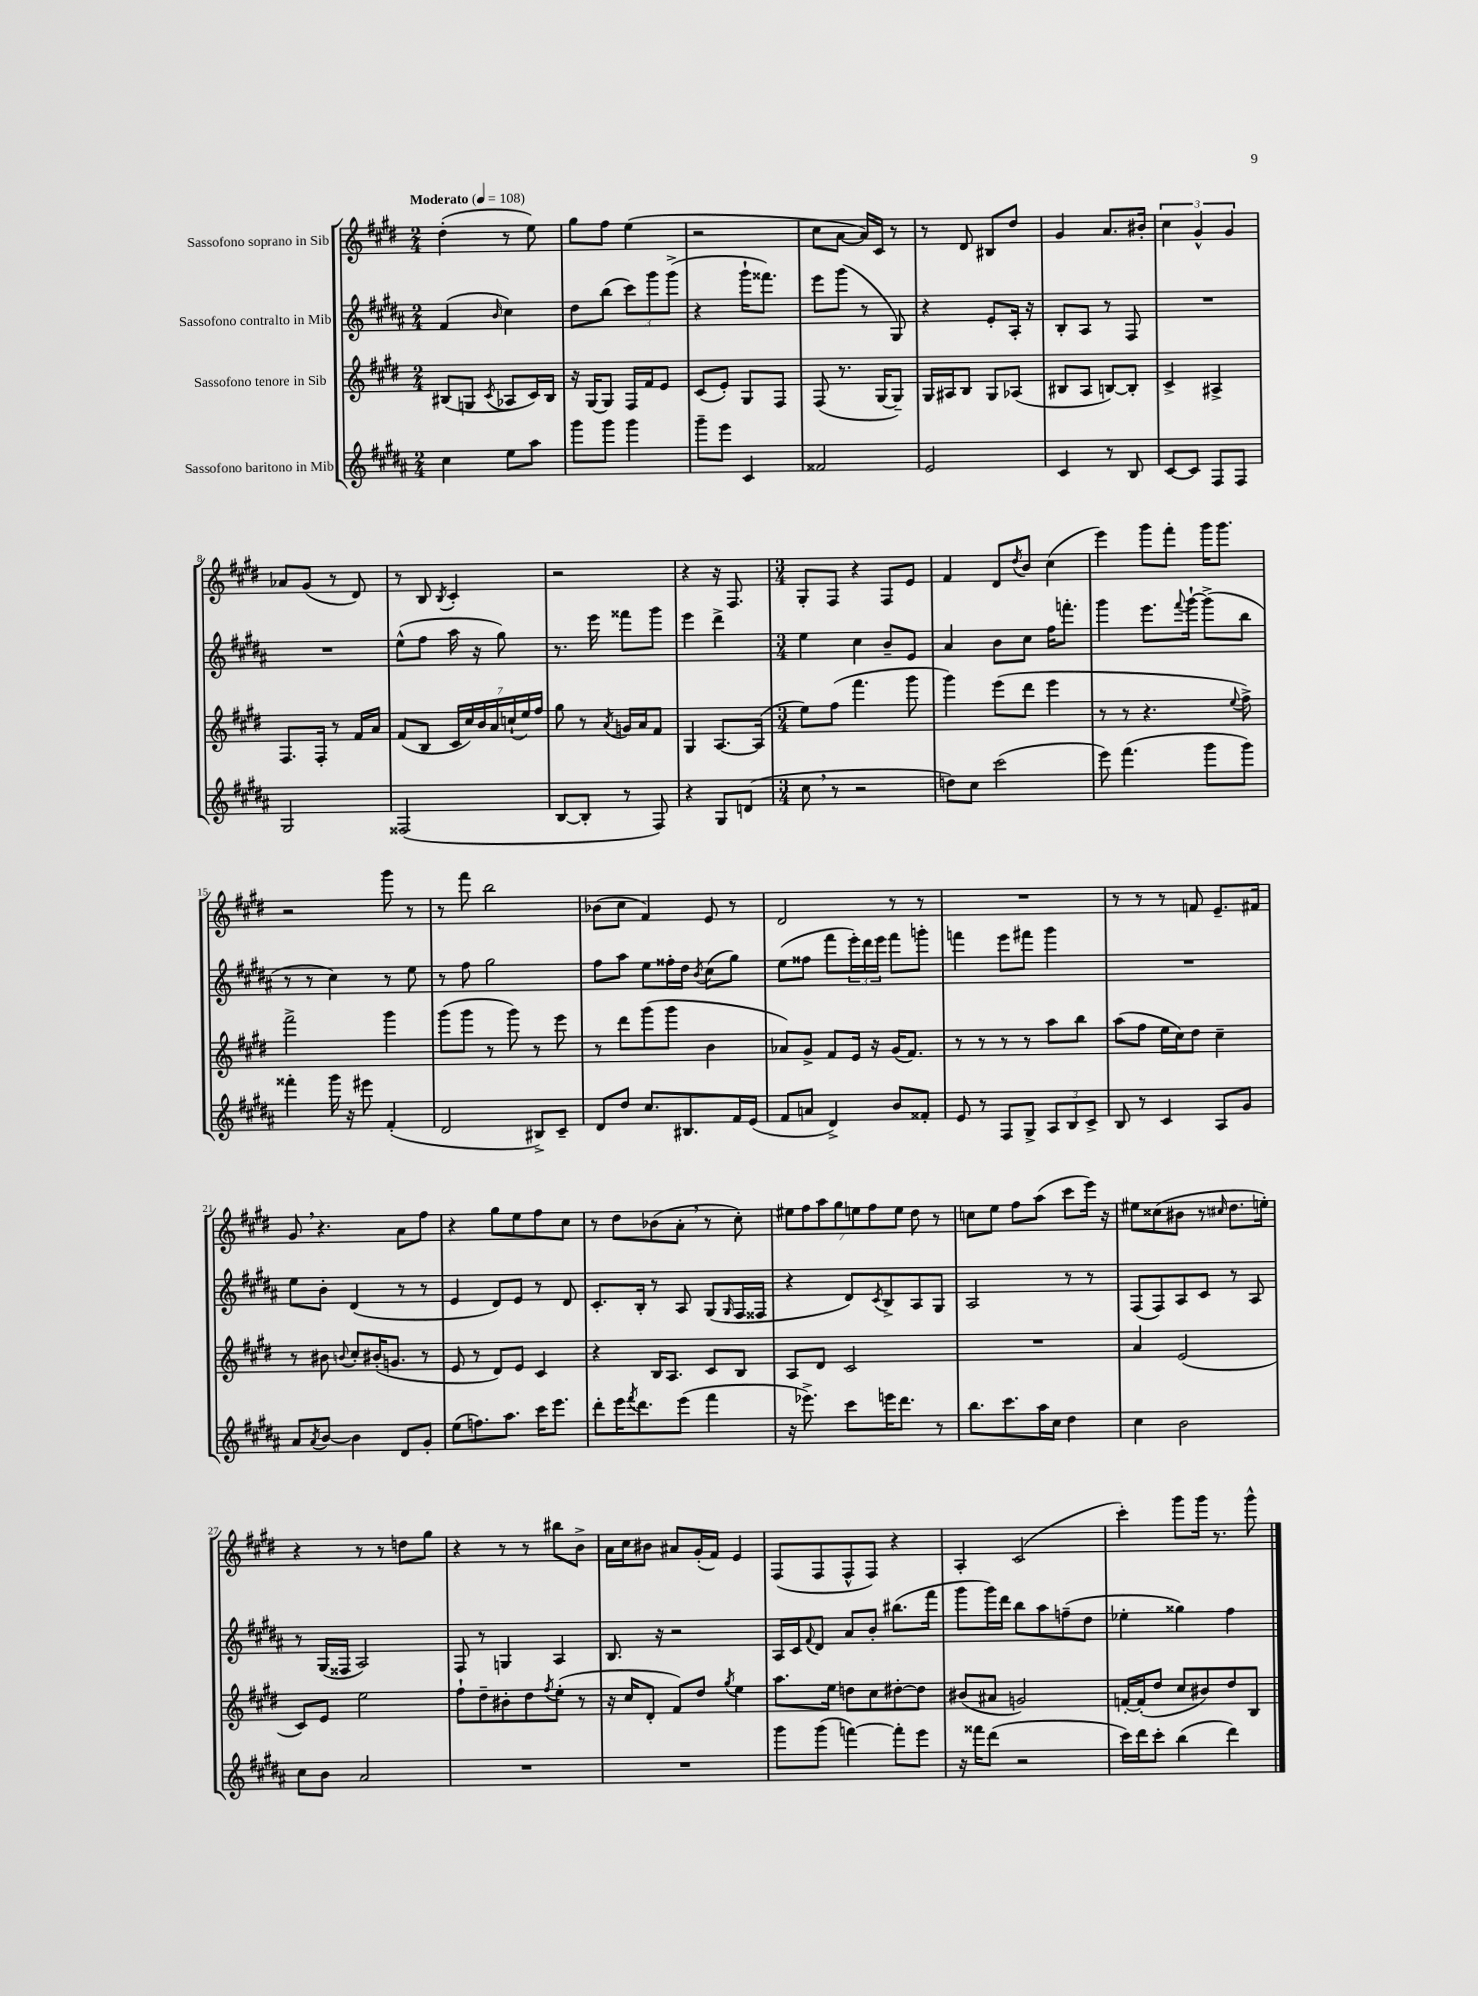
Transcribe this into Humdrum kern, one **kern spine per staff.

**kern	**kern	**kern	**kern
*staff4	*staff3	*staff2	*staff1
*clefG2	*clefG2	*clefG2	*clefG2
*k[f#c#g#d#a#]	*k[f#c#g#d#]	*k[f#c#g#d#a#]	*k[f#c#g#d#]
*M2/4	*M2/4	*M2/4	*M2/4
*MM108	*MM108	*MM108	*MM108
4cc#\	(8B#/L	(4f#/	(4dd#'\
.	8G/J	.	.
.	8qc#/	16qqb/	.
8ee\L	8A-/L	4cc#\)	8r
8aa#\J	16c#/L)	.	8ee\)
.	16B#/JJ	.	.
=	=	=	=
8ggg#\L	16r	8dd#\L	8gg#\L
.	[16G#/LK	.	.
8ggg#\J	8G#/]J	(8bb\J	8ff#\J
4ggg#\	16F#/LL	12ccc#\L)	(4ee\
.	16f#/J	.	.
.	.	12ggg#\	.
.	8e/J	.	.
.	.	(12ggg#^\J	.
=	=	=	=
8ggg#~\L	(8c#/L	4r	2r
8eee\J	8e'/J)	.	.
4c#/	8G#/L	16ggg#`\LK	.
.	.	8.fff##\J)	.
.	8F#/J	.	.
=	=	=	=
2f##/	(8F#/	8eee\L	8cc#\L
.	8.r	(8ggg#\J	[8a\J
.	.	8r	16a/]LL)
.	[16G#/LK	.	16c#/JJ
.	8G#~/]J)	8G#/)	8r
=	=	=	=
2e/	16G#/LL	4r	8r
.	16A#/J	.	.
.	8B/J	.	8d#/
.	8G#/L	8e'/L	8B#/L
.	(8A-/J	16A#'/Jk	8dd#/J
.	.	16r	.
=	=	=	=
4c#/	8B#/L	8B'/L	4g#/
.	8A/J	8A#/J	.
8r	[8B/L)	8r	8.a/L
8B/	8B'/]J	8F#/	.
.	.	.	16b#'/Jk
=	=	=	=
[8c#/L	4c#^/	2r	6cc#\
8c#/]J	.	.	.
.	.	.	6g#^^/
8F#/L	4A#^/	.	.
.	.	.	6g#/
8F#/J	.	.	.
=	=	=	=
2G#/	8.F#/L	2r	8a-/L
.	.	.	(8g#/J
.	16F#'/Jk	.	.
.	8r	.	8r
.	16f#/LL	.	8d#/)
.	16a/JJ	.	.
=	=	=	=
(2F##/	(8f#/L	(8ee^^\L	8r
.	8B/J	8ff#\J	8B/
.	.	.	8qB/
.	28c#/LL	16aa#\	4c#'/
.	28cc#/)	.	.
.	.	16r	.
.	28b/	.	.
.	28a/	.	.
.	.	8gg#\)	.
.	(28cc`/	.	.
.	28ee/)	.	.
.	28ff#/JJ	.	.
=	=	=	=
[8B/L	8gg#\	8.r	2r
8B'/]J	8r	.	.
.	.	16eee\	.
.	8qa/	.	.
8r	16g/LL	8fff##\L	.
.	16a/J	.	.
8F#/)	8f#/J	8ggg#\J	.
=	=	=	=
4r	4G#/	4eee\	4r
8G#/L	[8.A/L	4ddd#^\	16r
.	.	.	8.F#/
(8d/J	.	.	.
.	(16A/]Jk	.	.
=	=	=	=
*M3/4	*M3/4	*M3/4	*M3/4
8cc#\	8ee\L)	4ee\	8G#'/L
8r	(8ff#\J	.	8F#/J
2r	4.fff#\	4cc#\	4r
.	.	8b~/L	8F#/L
.	8ggg#\	8e/J	8e/J
=	=	=	=
8dd\L)	4ggg#\)	4a#/	4f#/
8cc#\J	.	.	.
(2ccc#\	(8eee\L	8b\L	8d#/L
.	.	.	8qdd#/
.	8ddd#\J	8cc#\J	8b/J
.	4eee\	16ff#\LK	(4cc#\
.	.	8.fff'\J	.
=	=	=	=
8eee\)	8r	4ggg#\	4eee\)
(4.fff#\	8r	.	.
.	4.r	8.eee\L	8ggg#\L
.	.	.	8fff#'\J
.	.	8qqfff#/	.
.	.	[16ggg#`\Jk	.
8ggg#\L	.	(8ggg#^\]L	16ggg#\LK
.	.	.	8.ggg#\J
.	8qqee/	.	.
8ggg#\J)	8ff#^\)	8bb\J	.
=	=	=	=
4fff##'\	2fff#^\	8r	2r
.	.	8r	.
16ggg#\	.	4cc#\)	.
16r	.	.	.
8eee#\	.	.	.
(4f#'/	4ggg#\	8r	8ggg#\
.	.	8ee\	8r
=	=	=	=
2d#/	(8ggg#\L	8r	8r
.	8ggg#\J	8ff#\	8fff#\
.	8r	2gg#\	2bb\
.	8ggg#\)	.	.
8B#^/L)	8r	.	.
8c#~/J	8eee\	.	.
=	=	=	=
8d#/L	8r	8ff#\L	(8b-\L
8dd#/J	8ddd#\L	8aa#\J	8cc#\J
8.cc#/L	(8ggg#\	8ee\L	4f#/)
.	8ggg#\J	16ff##'\L	.
8.B#/	.	16dd#\JJ	.
.	.	8qb/	.
.	4b\	(8cc#\L	8e/
16f#/L	.	8gg#\J)	8r
(16e/JJ	.	.	.
=	=	=	=
8f#/L	8a-/L)	(8ee\L	2d#/
8a/J	8g#^/J	8ff##\J	.
4d#^/)	8f#/L	8fff#\L	.
.	16e/Jk	24eee'\L)	.
.	.	24ddd#\	.
.	16r	.	.
.	.	24eee\JJ	.
8b/L	(16g#/LK	8fff#\L	8r
.	8.f#/J)	.	.
8f##'/J	.	8ggg'\J	8r
=	=	=	=
8e/	8r	4fff\	2.r
8r	8r	.	.
8F#/L	8r	8eee\L	.
8G#^/J	8r	8fff#\J	.
12A#/L	8aa\L	4ggg#\	.
12B/	.	.	.
.	8bb\J	.	.
12c#^/J	.	.	.
=	=	=	=
8B/	(8aa\L	2.r	8r
8r	8ff#\J	.	8r
4c#/	16ee\LL	.	8r
.	16cc#\J)	.	.
.	8dd#\J	.	8f/
8A#/L	4cc#~\	.	8.e~/L
8g#/J	.	.	.
.	.	.	16f#/Jk
=	=	=	=
8a#/L	8r	8ee\L	8g#/
8qa#/	.	.	.
[8b/J	8b#\	8b'\J	4.r
.	8qqb/	.	.
4b\]	8cc#'/L	(4d#/	.
.	(16b#'/K	.	.
.	8.g/J	.	.
8d#/L	.	8r	8a\L
8g#'/J	8r	8r	8ff#\J
=	=	=	=
(8ee\L	8e/	4e/	4r
8.ff\)	8r	.	.
.	8d#/L)	8d#/L)	8gg#\L
8.aa#\J	.	.	.
.	8e/J	8e/J	8ee\
16ccc#\LK	4c#/	8r	8ff#\
8.eee\J	.	.	.
.	.	8d#/	8cc#\J
=	=	=	=
8ddd#'\L	4r	8.c#'/L	8r
16eee\K	.	.	8dd#\L
8qfff#/	.	.	.
8.ddd#\	.	16B'/Jk	.
.	16B/LK	8r	(8b-\
.	8.A/J	.	.
(8eee\J	.	8A#/	8a'\J
4fff#\	8c#/L	(8G#/L	8r
.	.	16qqG#/	.
.	8B/J	16F#/L	8cc#'\)
.	.	16F##/JJ	.
=	=	=	=
16r	8A/L	4r	14ee#\L
8.eee-^\)	.	.	.
.	.	.	14ff#\
.	8d#/J	.	.
.	.	.	14aa\
.	.	.	14gg#\
8ccc#\L	2c#/	8d#/L)	.
.	.	.	14ee\
.	.	.	14ff#\
.	.	8qc#/	.
16eee\K	.	8B^/	.
.	.	.	14ee\J
8.ddd#\J	.	.	.
.	.	8A#/	8dd#\
8r	.	8G#/J	8r
=	=	=	=
8.bb\L	2.r	2A#/	8cc\L
.	.	.	8ee\J
8.ccc#\	.	.	.
.	.	.	8ff#\L
16aa#\L	.	.	(8aa\J
16cc#\JJ	.	.	.
4dd#\	.	8r	8ccc#\L
.	.	8r	16eee\Jk)
.	.	.	16r
=	=	=	=
4cc#\	4a/	(8F#/L	8ee#\L
.	.	8F#/)	(8cc##\
2b\	(2e/	8A#/	8b#\J
.	.	8c#/J	8r
.	.	.	16qqcc#/
.	.	8r	8.dd#\L
.	.	8A#/	.
.	.	.	16ee'\Jk)
=	=	=	=
8cc#\L	8c#/L)	8r	4r
8b\J	8e/J	(16G#/LL	.
.	.	16F##/JJ	.
2a#/	2ee\	2A#/)	8r
.	.	.	8r
.	.	.	8dd\L
.	.	.	8gg#\J
=	=	=	=
2.r	8ff#`\L	8F#/	4r
.	8dd#~\	8r	.
.	8b#'\	4G/	8r
.	8dd#\	.	8r
.	8qff#/	.	.
.	(8ee'\J	4A#/	8bb#\L
.	8r	.	8b^\J
=	=	=	=
2.r	16r	8.B/	16a\LL
.	16cc#/LK	.	16cc#\J
.	8d#'/J	.	8b#\J
.	.	16r	.
.	8f#/L)	2r	8a#/L
.	8dd#/J	.	(16g#'/L
.	.	.	16f#/JJ)
.	8qgg#/	.	.
.	4ee\	.	4e/
=	=	=	=
8ggg#\L	8.aa\L	16A#/LL	(8F#/L
.	.	16c#/J	.
.	.	8qqf#/	.
(8ggg#\J	.	8d#/J	8F#/
.	16ee\Jk	.	.
[4fff\)	8dd\L	8a#/L	8F#^^/
.	8cc#\	8b'/J	8F#/J)
8fff'\]L	[8dd#'\	(8.bb#\L	4r
8eee\J	8dd#\]J	.	.
.	.	16fff#\Jk	.
=	=	=	=
16r	(8b#/L	8ggg#\L	4A'/
16fff##\LK	.	.	.
(8ddd#\J	8a#/J	16ggg#\L)	.
.	.	16ddd#\JJ	.
2r	2g/)	8bb\L	(2c#/
.	.	8aa#\	.
.	.	(8ff~\	.
.	.	8dd#\J	.
=	=	=	=
16ccc#\LL)	[16f'/LL	4ee-'\	4ccc#'\)
16ddd#\J	(16f'/]J	.	.
8ccc#'\J	8dd#/J	.	.
(4bb\	8cc#/L	4gg##\)	8ggg#\L
.	8b#/)	.	16ggg#\Jk
.	.	.	8.r
4ddd#\)	8dd#/	4ff#\	.
.	8B/J	.	8ggg#^^\
==	==	==	==
*-	*-	*-	*-
